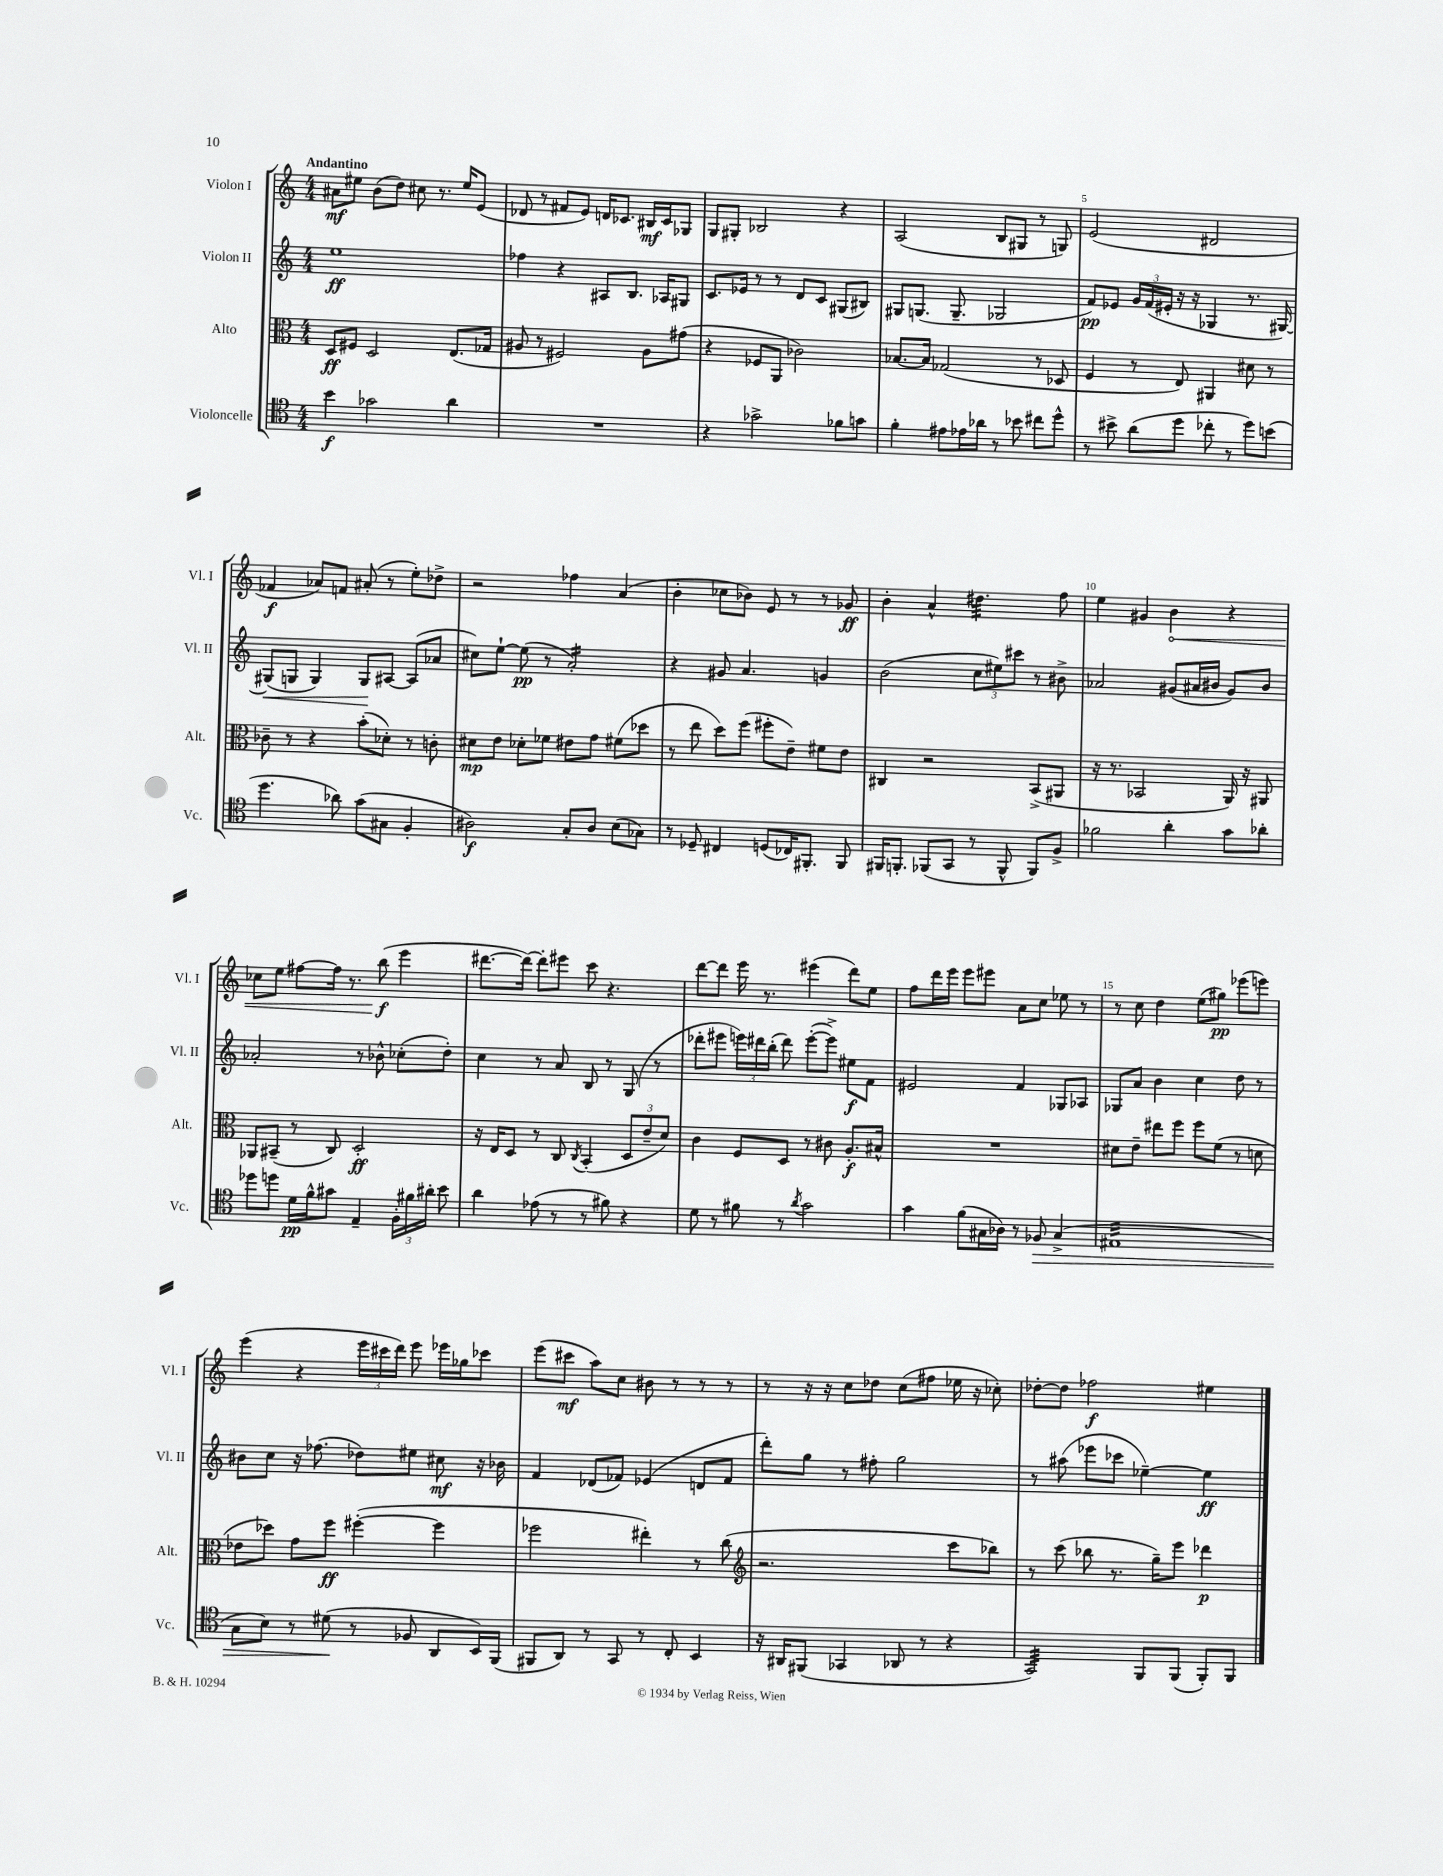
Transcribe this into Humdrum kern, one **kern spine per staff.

**kern	**kern	**kern	**kern
*staff4	*staff3	*staff2	*staff1
*clefC4	*clefC3	*clefG2	*clefG2
*k[]	*k[]	*k[]	*k[]
*M4/4	*M4/4	*M4/4	*M4/4
4b	8D	1ee	8a#
.	8F#	.	8ee#
2g-	2D	.	(8b
.	.	.	8dd)
.	.	.	8cc#
.	.	.	8.r
4a	(8.E	.	.
.	.	.	16ee#
.	.	.	(8e
.	16G-	.	.
=	=	=	=
1r	8A#	4ff-	8d-
.	8r	.	8r
.	2F#)	4r	8f#
.	.	.	8e)
.	.	8A#	16d
.	.	.	8.c-
.	.	8.B	.
.	8A#	.	16B#
.	.	16A-	16c-
.	(8g#	8G#	8G-
=	=	=	=
4r	4r	8.c	8G
.	.	.	8G#'
.	.	16e-	.
2g-^	8F-	8r	2B-
.	8AA	8r	.
.	2c-)	8d	.
.	.	8c	.
8f-	.	(8G#	4r
8g	.	8B#)	.
=	=	=	=
4f'	[8.B-	8G#	(2A
.	.	(8.G	.
.	16B-]	.	.
8e#	(2G-	.	.
.	.	8.G~	.
16e-	.	.	.
16a-	.	.	.
8r	.	2G-	8B
8b-	.	.	8G#
8cc#	8r	.	8r
8dd^^	8D-	.	8G)
=	=	=	=
8r	4F	8f)	(2e
8b#^	.	8e-	.
(8a	8r	24g	.
.	.	(24f	.
.	.	24e#'	.
8dd	8E)	16r	.
.	.	16r	.
8cc-'	4AA#	4G-	2d#
8r	.	.	.
8dd)	8d#	8.r	.
(8b	8r	.	.
.	.	[16G#)	.
=	=	=	=
4.dd	8c-~	(8G#]	4f-
.	8r	8G	.
.	4r	4G)	8a-)
8a-)	.	.	8f
(8g	(8b'	8G	(8a#'
8G#	8d-')	[8A#	8r
4F'	8r	(8A#]	8ee')
.	8c'	8a-	8dd-^
=	=	=	=
2A#)	8d#	8cc#)	2r
.	8e	[8ee`	.
.	8d-'	(8ee]	.
.	8f-	8r	.
8G'	8e#	2a')	4ff-
8A#	8g	.	.
(8B	(8f#	.	(4a
8G-)	8dd-	.	.
=	=	=	=
8r	8r	4r	4b'
8D-~	8ee	.	.
4C#	8dd)	8g#	8cc-
.	(8ff	4.a	8b-)
(8D	8ff#'	.	8e
16C-)	8e~)	.	8r
8.FF#'	.	.	.
.	8f#	4g	8r
8FF#	8e	.	8g-
=	=	=	=
16FF#	4C#	(2b	4b'
8.FF'	.	.	.
(8FF-	2r	.	4a^^
8GG	.	.	.
8r	.	12cc	4.dd#
.	.	12ee#)	.
8FF-^^	.	.	.
.	.	12ccc#	.
8FF-)	(8BB^	8r	.
8F^	8AA#	8b#^	8ff
=	=	=	=
2f-	16r	2a-	4ee
.	8.r	.	.
.	2BB-	.	4g#
4a'	.	(8g#	4b
.	.	16a#	.
.	.	16b#	.
8g	16AA)	8g#)	4r
.	16r	.	.
8a-'	8AA#	8b#	.
=	=	=	=
8dd-	8AA-	2a-'	8cc-
8dd	(8BB#~	.	8ee
16d	8r	.	[8ff#
16f^^	.	.	.
8g#	8C)	.	16ff#]
.	.	.	8.r
4E~	2D'	8r	.
.	.	8b-^^	(8bb
24F'	.	(8cc-'	4eee
24f#	.	.	.
24a#'	.	.	.
8b	.	8dd')	.
=	=	=	=
4a	16r	4cc	[8.ddd#
.	16E	.	.
.	8D	.	.
.	.	.	16ddd#_)
(8e-	8r	8r	8ddd#']
8r	8C	8a	8eee#
.	8qC	.	.
8r	(4BB'	8B	8ccc
8f#)	.	8r	4.r
4r	12D	(8G	.
.	12e~	.	.
.	.	8r	.
.	12d)	.	.
=	=	=	=
8d	4c	8ddd-'	[8ddd
8r	.	8eee#	8ddd]
8f#	8F	24eee)	16eee
.	.	24ddd#	.
.	.	.	8.r
.	.	(24bb'	.
8r	8D	8ddd#)	.
8qa	.	.	.
2g	8r	([8eee'	(4eee#
.	8c#	8eee^])	.
.	8.A'	8ee#	8ddd)
.	.	8f	8ee
.	16B#^^	.	.
=	=	=	=
4g	1r	2e#	8ff
.	.	.	16ddd
.	.	.	16eee
(8f	.	.	8eee
16G#	.	.	8eee#
16A-)	.	.	.
8r	.	4f	8a
8F-	.	.	8cc
(4G#^	.	8G-	8ee-
.	.	8A-	8r
=	=	=	=
1E#	8d#	8G-	8r
.	8e~	8a	8cc
.	8ee#	4b	4dd
.	8ff	.	.
.	8ff	4cc	(8ee
.	(8f	.	8gg#)
.	8r	8dd	(8eee-
.	8d	8r	8eee)
=	=	=	=
8G	8e-	8b#	(4eee
8B)	8dd-)	8cc	.
8r	8g	16r	4r
.	.	(8.ff-	.
(8d#	8ff	.	.
8r	([4ff#'	8dd-)	24eee
.	.	.	24ccc#
.	.	.	24ddd)
8F-	.	8ee#	8eee
8AA	4ff#]	8cc#	16eee-
.	.	.	16gg-
16BB)	.	16r	8ccc-
(16FF	.	16b-	.
=	=	=	=
8FF#	2ff-	4f	(8eee
8AA)	.	.	8ccc#
8r	.	(8d-	8aa)
8GG	.	8f-)	8cc
8r	4ee#')	(4e-	8b#
8C'	.	.	8r
4BB	8r	8d	8r
.	(8cc	8f-	8r
=	=	=	=
*	*clefG2	*	*
16r	2.r	8ddd')	8r
16AA#	.	.	.
(8FF#	.	8gg	16r
.	.	.	16r
4GG-	.	8r	8cc
.	.	8ff#'	8dd-
8AA-	.	2gg	(8cc
8r	.	.	8ff#
4r	8ccc	.	16ee-
.	.	.	16r
.	8bb-)	.	8cc-')
=	=	=	=
2GG)	8r	8r	[8dd-'
.	(8ccc	(8aa#	8dd-]
.	8bb-	8eee-	2ff-
.	8.r	8ccc-	.
8FF	.	[4ee-~)	.
.	16gg~)	.	.
(8FF	8eee	.	.
8FF')	4ddd-	4ee-]	4ee#
8FF	.	.	.
==	==	==	==
*-	*-	*-	*-
